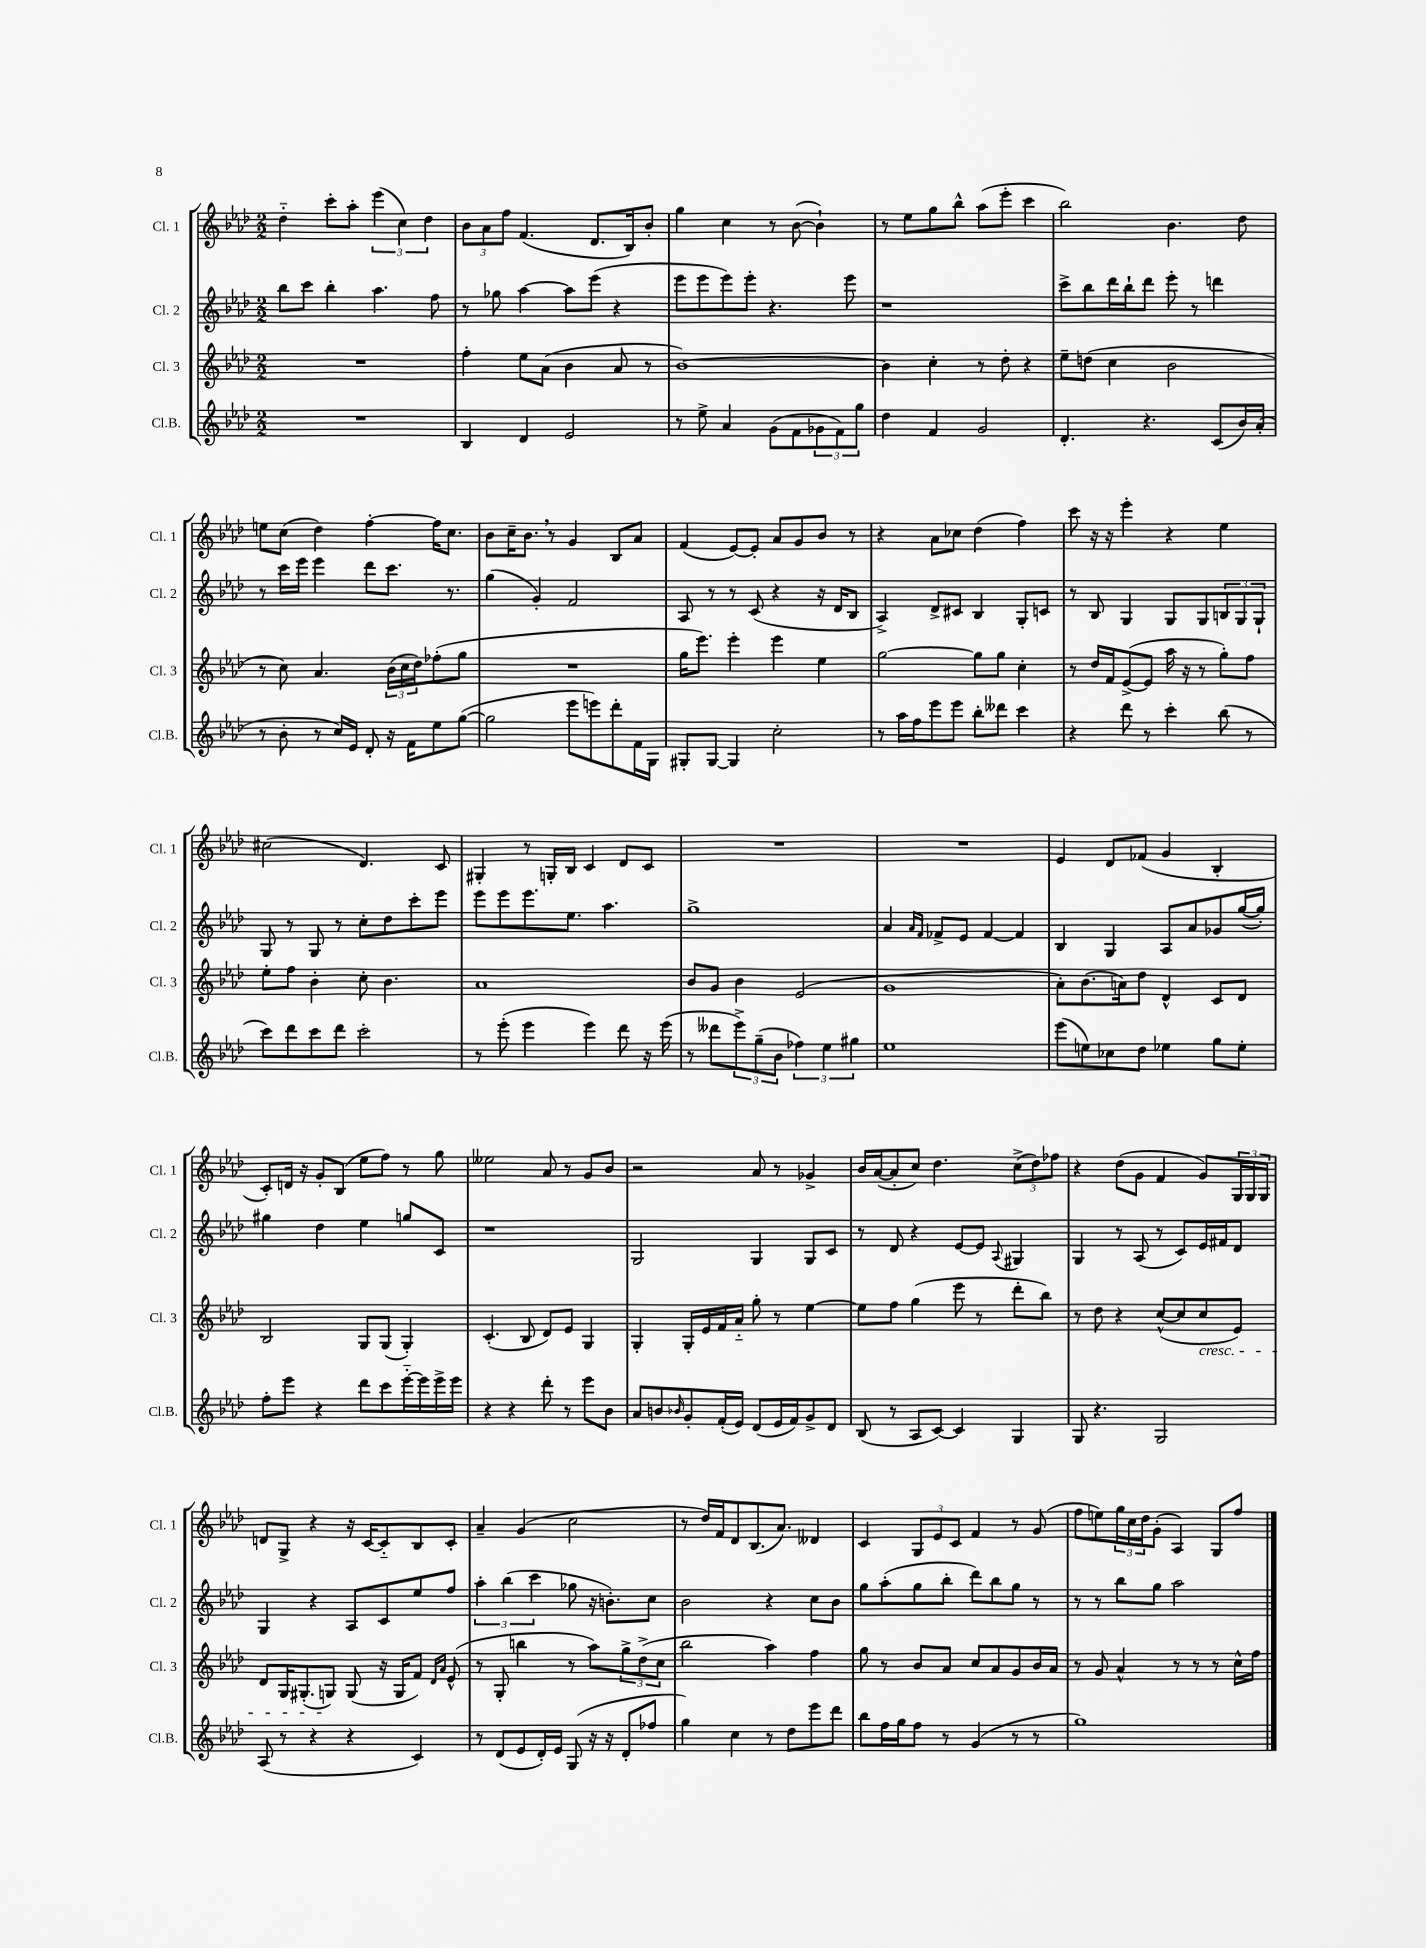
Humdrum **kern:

**kern	**kern	**kern	**kern
*staff4	*staff3	*staff2	*staff1
*clefG2	*clefG2	*clefG2	*clefG2
*k[b-e-a-d-]	*k[b-e-a-d-]	*k[b-e-a-d-]	*k[b-e-a-d-]
*M2/2	*M2/2	*M2/2	*M2/2
1r	1r	8bb-	4dd-'~
.	.	8ccc	.
.	.	4bb-'	8ccc'
.	.	.	8aa-'
.	.	4.aa-	(6eee-
.	.	.	6cc)
.	.	.	6dd-
.	.	8ff	.
=	=	=	=
4B-	4ff'	8r	12b-
.	.	.	12a-
.	.	8gg-	.
.	.	.	12ff
4d-	8ee-	[4aa-	(4.f
.	(8a-	.	.
2e-	4b-	8aa-]	.
.	.	(8eee-	8.d-
.	8a-	4r	.
.	.	.	16B-)
.	8r	.	8b-'
=	=	=	=
8r	[1b-)	8eee-	4gg
8ee-^	.	8eee-	.
4a-	.	8eee-)	4cc
.	.	8eee-'	.
(8g	.	4.r	8r
8f	.	.	([8b-
12g-	.	.	4b-`])
12f)	.	.	.
.	.	8eee-	.
12gg	.	.	.
=	=	=	=
4dd-	4b-]	1r	8r
.	.	.	8ee-
4f	4cc'	.	8gg
.	.	.	8bb-^^
2g	8r	.	(8aa-
.	8dd-'	.	8eee-'
.	4r	.	4ccc
=	=	=	=
4.d-'	8ee-~	8ccc^	2bb-)
.	(8dd	8bb-	.
.	4cc	16ddd-	.
.	.	16bb-`	.
4.r	.	8ddd-	.
.	2b-	8eee-'	4.b-
.	.	8r	.
(8c	.	4ddd	.
16b-)	.	.	8dd-
(16a-'	.	.	.
=	=	=	=
8r	8r	8r	8ee
8b-'	8cc)	16ccc	(8cc
.	.	16eee-	.
8r	4.a-	4eee-	4dd-)
16cc)	.	.	.
16e-	.	.	.
8d-'	.	8ddd-	[4ff'
16r	(24b-	8.ccc	.
.	24cc	.	.
16f	.	.	.
.	24dd-)	.	.
8ee-	(8ff-'	.	16ff]
.	.	8.r	8.cc
([8gg	8gg	.	.
=	=	=	=
2gg]	1r	(4gg	8b-
.	.	.	16cc~
.	.	.	8.b-
.	.	4g')	.
.	.	.	8r
8eee-	.	2f	4g
8eee)	.	.	.
8ddd-'	.	.	8B-
16f	.	.	8a-
16G	.	.	.
=	=	=	=
8G#'	16gg	8A-	(4f
.	8.eee-)	.	.
[8G#	.	8r	.
4G#]	4eee-'	8r	[8e-)
.	.	(8c	8e-']
2cc'	4eee-	4r	8a-
.	.	.	8g
.	4ee-	16r	8b-
.	.	16d-	.
.	.	8B-	8r
=	=	=	=
8r	[2gg	4A-^)	4r
16aa-	.	.	.
16ff	.	.	.
8eee-	.	8d-^	8a-
8eee-	.	8c#	8cc-
8bb-'	8gg]	4B-	(4dd-
8ddd--	8gg	.	.
4ccc	4cc'	8G'	4ff)
.	.	8c	.
=	=	=	=
4r	8r	8r	8ccc
.	16dd-	8B-	16r
.	16f	.	16r
8ddd-	([8e-^	4G	4eee-'
8r	8e-]	.	.
4ccc'	16aa-	8G	4r
.	16r	.	.
.	8r	8G	.
(8bb-	8gg')	12B	4ee-
.	.	12G	.
8r	8ff	.	.
.	.	12G`	.
=	=	=	=
8ccc)	8ee-'	8G	(2cc#
8ddd-	8ff	8r	.
8ccc	4b-'	8G	.
8ddd-	.	8r	.
2ccc'	8cc'	8cc'	4.d-)
.	4.b-	8dd-	.
.	.	8ccc'	.
.	.	8eee-	8c
=	=	=	=
8r	1a-	8eee-	4G#'
(8eee-'	.	8eee-	.
4eee-	.	8.eee-	8r
.	.	.	16G'
.	.	8.ee-	16B-
4eee-)	.	.	4c
.	.	4.aa-	.
8ddd-	.	.	8d-
16r	.	.	8c
(16eee-	.	.	.
=	=	=	=
8r	8b-	1gg^	1r
8ddd--	8g	.	.
12eee-^)	4b-	.	.
(12gg~	.	.	.
12b-	.	.	.
6ff-)	(2e-	.	.
6ee-	.	.	.
6gg#	.	.	.
=	=	=	=
1ee-	1g	4a-	1r
.	.	16qqa-	.
.	.	16qqf	.
.	.	8f-^	.
.	.	8e-	.
.	.	[4f-	.
.	.	4f-]	.
=	=	=	=
(8eee-	8a-')	4B-	4e-
8ee)	(8.b-	.	.
8cc-	.	4G	8d-
.	16a)	.	.
8dd-	8dd-	.	(8f-
4ee-	4d-^^	8A-	4g
.	.	8a-	.
8gg	8c	8g-	4B-'
8ee-'	8d-	([16gg	.
.	.	16gg'])	.
=	=	=	=
8ff'	2B-	4gg#	8c')
8eee-	.	.	16d
.	.	.	16r
4r	.	4dd-	8g'
.	.	.	(8B-
8ddd-	8G	4ee-	8ee-
8ccc	(8G	.	8ff)
[16eee-'~	4G')	8gg	8r
16eee-]	.	.	.
16eee-^	.	8c	8gg
16eee-	.	.	.
=	=	=	=
4r	(4.c'	1r	2ee--
4r	.	.	.
.	8B-	.	.
8ddd-'	8d-)	.	8a-
8r	8e-	.	8r
8eee-	4G	.	8g
8b-	.	.	8b-
=	=	=	=
8a-	4G'	2G	2r
8b	.	.	.
16qqb-	.	.	.
8g'	16G'	.	.
.	16e-	.	.
(16f'	16f	.	.
16e-)	16a-'~	.	.
(8d-	8gg'	4G	8a-
16e-	8r	.	8r
16f)	.	.	.
8g^	[4ee-	8G	4g-^
8d-	.	8c	.
=	=	=	=
(8B-	8ee-]	8r	16b-
.	.	.	([16a-
8r	8ff	8d-	8a-']
8A-	(4gg	4r	8cc)
[8c)	.	.	4.dd-
4c]	8eee-	[8e-	.
.	8r	8e-]	.
.	.	8qqA-	.
4G	8ddd-'	4G#	(12cc^
.	.	.	12dd-)
.	8bb-)	.	.
.	.	.	12ff-
=	=	=	=
8G	8r	4G	4r
4.r	8dd-	.	.
.	4r	8r	(8dd-
.	.	(8A-	8g
2G	([8cc^^	8r	4f
.	8cc]	8c)	.
.	8cc	16e-	8g)
.	.	16f#	.
.	8e-)	8d-	24G
.	.	.	24G
.	.	.	24G
=	=	=	=
(8A-	8d-	4G	8d
8r	16G	.	8G^
.	(8.G#'	.	.
4r	.	4r	4r
.	8G)	.	.
4r	(8G	8A-	16r
.	.	.	[16c
.	16r	8c	8c'~]
.	16G	.	.
4c)	8f)	8ee-	8B-
.	16qqd-	.	.
.	16qqa-	.	.
.	(8e-^^	8ff	8c'
=	=	=	=
8r	8r	6aa-'	4a-~
(8d-	8G'	.	.
.	.	(6bb-	.
8e-	4bb	.	(4g
.	.	6ccc	.
16d-')	.	.	.
16e-	.	.	.
(8G	8r	8gg-	2cc
16r	8aa-)	16r	.
16r	.	8.b')	.
8d-'	12gg^	.	.
.	(12dd-^	.	.
8ff-	.	8cc	.
.	12cc	.	.
=	=	=	=
4gg)	2bb-	2b-	8r
.	.	.	16dd-)
.	.	.	16f
4cc	.	.	8d-
.	.	.	(8.B-
8r	4aa-)	4r	.
.	.	.	8.a-)
8dd-	.	.	.
8eee-	4ff	8cc	4d--
8ddd-	.	8b-	.
=	=	=	=
8bb-	8gg	8gg	4c
16ff	8r	(8aa-'	.
16gg	.	.	.
8ff	8b-	8gg	12G
.	.	.	12e-
8r	8a-	8bb-'	.
.	.	.	12c
(4g	8cc	8ddd-)	4f
.	8a-	8bb-	.
8r	8g	8gg	8r
8r	16b-	8r	(8g
.	16a-	.	.
=	=	=	=
1gg)	8r	8r	8ff
.	8g	8r	8ee)
.	4a-^^	8bb-	24gg
.	.	.	24cc
.	.	.	24dd-
.	.	8gg	(8g'
.	8r	2aa-	4A-)
.	8r	.	.
.	8r	.	8G
.	16cc^^	.	8ff
.	16ff	.	.
==	==	==	==
*-	*-	*-	*-
